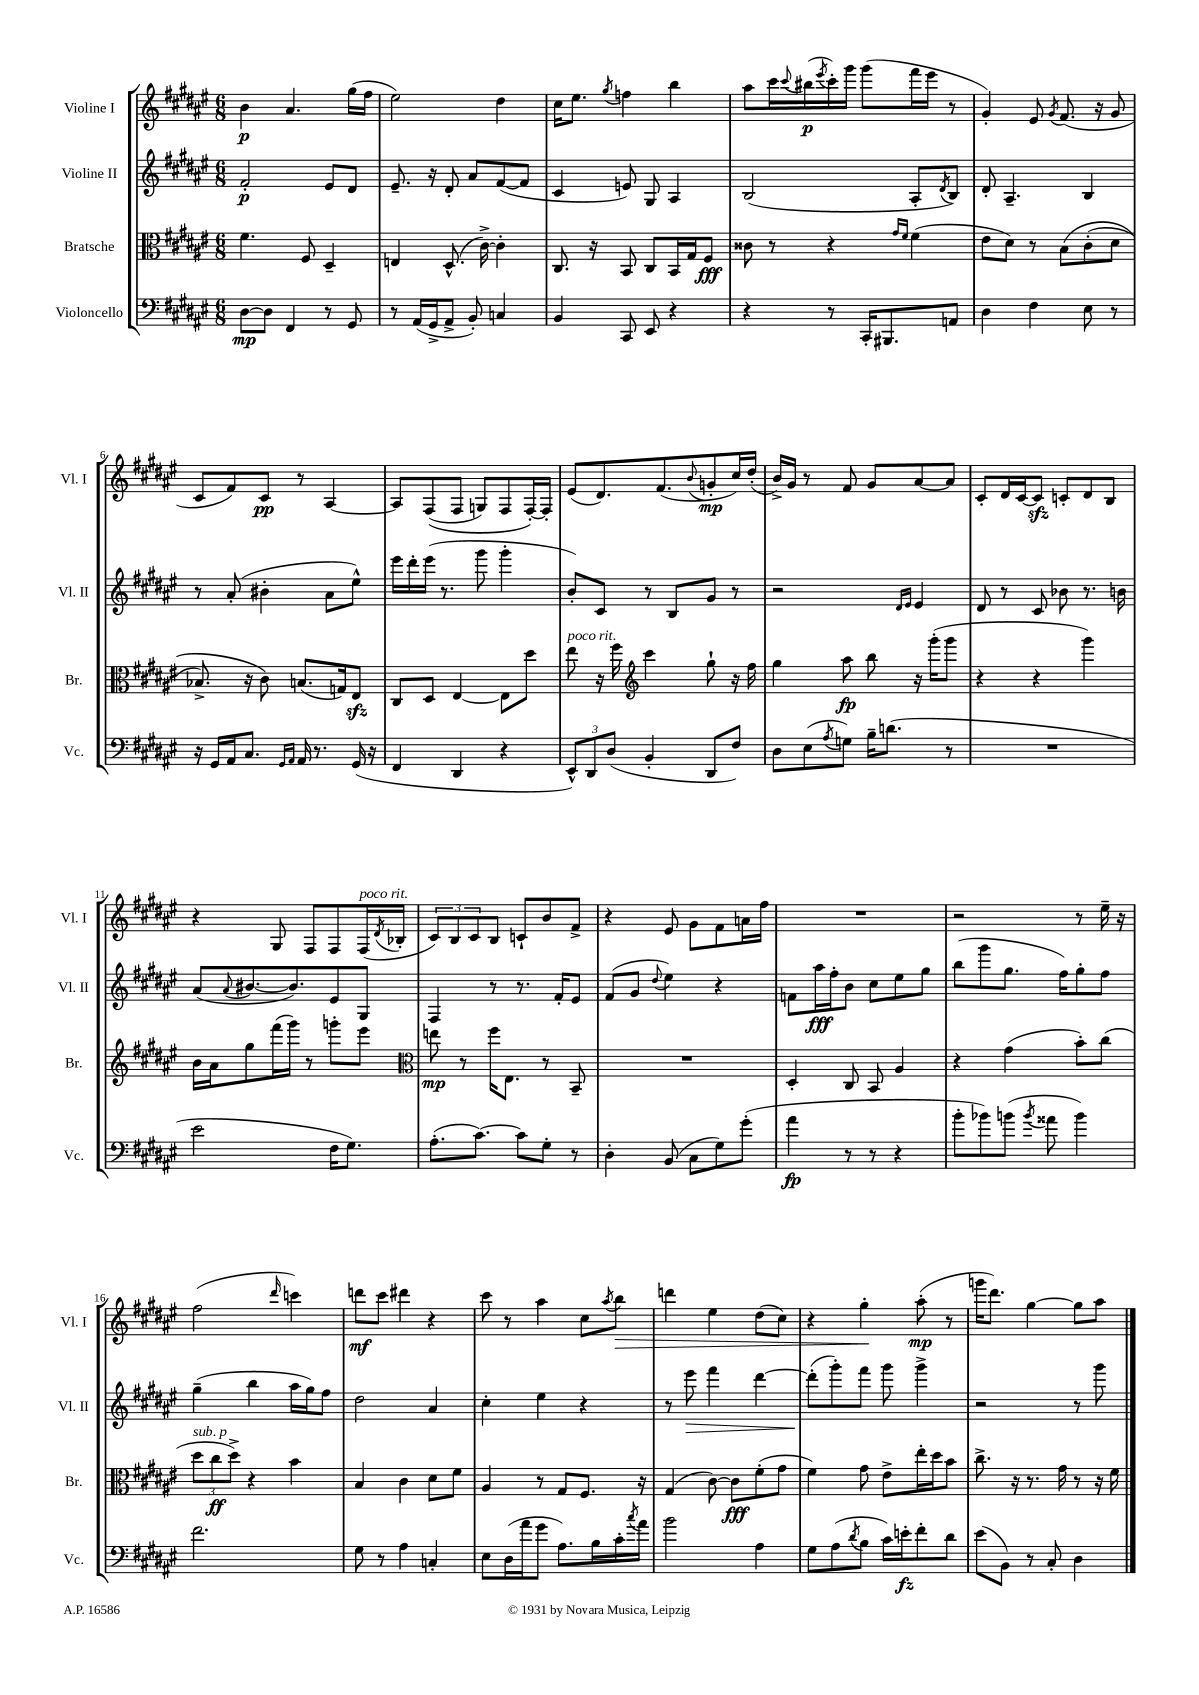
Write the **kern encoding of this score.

**kern	**dynam	**kern	**dynam	**kern	**dynam	**kern	**dynam
*part4	*part4	*part3	*part3	*part2	*part2	*part1	*part1
*staff4	*staff4	*staff3	*staff3	*staff2	*staff2	*staff1	*staff1
*I"Violoncello	*	*I"Bratsche	*	*I"Violine II	*	*I"Violine I	*
*I'Vc.	*	*I'Br.	*	*I'Vl. II	*	*I'Vl. I	*
*clefF4	*	*clefC3	*	*clefG2	*	*clefG2	*
*k[f#c#g#d#a#e#]	*	*k[f#c#g#d#a#e#]	*	*k[f#c#g#d#a#e#]	*	*k[f#c#g#d#a#e#]	*
*M6/8	*	*M6/8	*	*M6/8	*	*M6/8	*
=1	=1	=1	=1	=1	=1	=1	=1
[8D#\L	mp	4.f#\	.	2f#'/	p	4b\	p
8D#\J]	.	.	.	.	.	.	.
4FF#/	.	.	.	.	.	4.a#/	.
.	.	8F#/	.	.	.	.	.
8r	.	4D#~/	.	8e#/L	.	.	.
8GG#/	.	.	.	8d#/J	.	(16gg#\LL	.
.	.	.	.	.	.	16ff#\JJ	.
=2	=2	=2	=2	=2	=2	=2	=2
8r	.	4En/	.	8.e#~/	.	2ee#\)	.
(16AA#/LL	.	.	.	.	.	.	.
16GG#^/J	.	.	.	16r	.	.	.
8AA#^/J	.	(8.D#^^/	.	8d#'/	.	.	.
8BB'/)	.	.	.	8a#/L	.	.	.
.	.	[16c#^\)	.	.	.	.	.
4Cn/	.	4c#'\]	.	([8f#/	.	4dd#\	.
.	.	.	.	8f#/J]	.	.	.
=3	=3	=3	=3	=3	=3	=3	=3
4BB/	.	8.C#/	.	4c#/	.	16cc#\KL	.
.	.	.	.	.	.	8.ee#\J	.
.	.	16r	.	.	.	.	.
.	.	.	.	.	.	8qgg#/	.
8CC#/	.	8BB/	.	8en/)	.	4ffn\	.
8EE#/	.	8C#/L	.	8G#/	.	.	.
4r	.	16BB/L	.	4A#/	.	4bb\	.
.	.	16G#/J	.	.	.	.	.
.	.	8F#/J	fff	.	.	.	.
=4	=4	=4	=4	=4	=4	=4	=4
4r	.	8c##X\	.	(2B/	.	8aa#\L	.
.	.	8r	.	.	.	16ccc#\L	.
.	.	.	.	.	.	8qqccc#/	.
.	.	.	.	.	.	(16bb#X\	p
.	.	.	.	.	.	8qeee#/	.
8r	.	4r	.	.	.	16ccc#'\)	.
.	.	.	.	.	.	16ggg#\JJ	.
16CC#'/KL	.	.	.	.	.	(8ggg#\L	.
8.BBB#X/	.	.	.	.	.	.	.
.	.	16qqg#/LL	.	.	.	.	.
.	.	16qqf#/JJ	.	.	.	.	.
.	.	(4f#\	.	8A#'/L	.	16fff#\L	.
.	.	.	.	.	.	16eee#\JJ	.
.	.	.	.	8qd#/	.	.	.
8AAn/J	.	.	.	8B/J)	.	8r	.
=5	=5	=5	=5	=5	=5	=5	=5
4D#\	.	8e#\L	.	8d#'/	.	4g#'/)	.
.	.	8d#\J)	.	4.A#~/	.	.	.
4F#\	.	8r	.	.	.	8e#/	.
.	.	.	.	.	.	8qg#/	.
.	.	(8B\L	.	.	.	(8.f#/	.
8E#\	.	(8c#'\	.	4B/	.	.	.
.	.	.	.	.	.	16r	.
8r	.	8d#\J	.	.	.	8g#/	.
!!LO:LB:g=z
=6	=6	=6	=6	=6	=6	=6	=6
16r	.	8.B-X^/)	.	8r	.	8c#/L	.
16GG#/LL	.	.	.	.	.	.	.
16AA#/J	.	.	.	(8a#'/	.	8f#/)	.
8.C#/J	.	16r	.	.	.	.	.
.	.	8c#\)	.	4b#X'\	.	8c#/J	pp
16qqGG#/LL	.	.	.	.	.	.	.
16qqAA#/JJ	.	.	.	.	.	.	.
16AA#/	.	(8.Bn/L	.	.	.	8r	.
8.r	.	.	.	.	.	.	.
.	.	.	.	8a#\L	.	[4A#/	.
.	.	16Gn/k)	.	.	.	.	.
(16GG#/	.	8E#zz/J	.	8ee#^^\J)	.	.	.
16r	.	.	.	.	.	.	.
=7	=7	=7	=7	=7	=7	=7	=7
4FF#/	.	8C#/L	.	16eee#\LL	.	8A#/L]	.
.	.	.	.	16ddd#'\	.	.	.
.	.	8D#/J	.	(16eee#\JJ	.	((8F#/	.
.	.	.	.	8.r	.	.	.
4DD#/	.	[4E#/	.	.	.	8F#/J	.
.	.	.	.	8ggg#\	.	8Gn/L)	.
4r	.	8E#\L]	.	4ggg#'\	.	8F#/	.
.	.	8dd#\J	.	.	.	[16F#'/L)	.
.	.	.	.	.	.	16F#'/JJ]	.
=8	=8	=8	=8	=8	=8	=8	=8
!	!	!LO:TX:a:i:t=poco rit.	!	!	!	!	!
12EE#^^/L)	.	8ee#\	.	8b'/L)	.	(8e#/L	.
12DD#/	.	.	.	.	.	.	.
.	.	16r	.	8c#/J	.	8.d#/)	.
(12D#/J	.	.	.	.	.	.	.
.	.	16ff#\	.	.	.	.	.
*	*	*clefG2	*	*	*	*	*
4BB'/	.	4ccc#\	.	8r	.	.	.
.	.	.	.	.	.	(8.f#/	.
.	.	.	.	8B/L	.	.	.
.	.	.	.	.	.	8qqb/	.
8DD#/L	.	8gg#`\	.	8g#/J	.	8gn'/	mp
8F#/J)	.	16r	.	8r	.	16cc#/L)	.
.	.	16ff#\	.	.	.	(16dd#'/JJ	.
=9	=9	=9	=9	=9	=9	=9	=9
8D#\L	.	4gg#\	.	2r	.	16b^/LL)	.
.	.	.	.	.	.	16g#/JJ	.
(8E#\	.	.	.	.	.	8r	.
8qA#/	.	.	.	.	.	.	.
8Gn\J)	.	8aa#\	fp	.	.	8f#/	.
16B~\KL	.	8bb\	.	.	.	8g#/L	.
(8.dn\J	.	.	.	.	.	.	.
.	.	.	.	16qqd#/LL	.	.	.
.	.	.	.	16qqe#/JJ	.	.	.
.	.	16r	.	4e#/	.	[8a#/	.
.	.	(16ggg#'\KL	.	.	.	.	.
8r	.	8ggg#\J	.	.	.	8a#/J]	.
=10	=10	=10	=10	=10	=10	=10	=10
2.r	.	4r	.	8d#/	.	8c#'/L	.
.	.	.	.	8r	.	16d#/L	.
.	.	.	.	.	.	[16c#/J	.
.	.	4r	.	8c#/	.	8c#zz/J]	.
.	.	.	.	8b-X\	.	8cn'/L	.
.	.	4ggg#\)	.	8.r	.	8d#/	.
.	.	.	.	.	.	8B/J	.
.	.	.	.	16bn\	.	.	.
!!LO:LB:g=z
=11	=11	=11	=11	=11	=11	=11	=11
2e#\	.	16b\LL	.	(8a#/L	.	4r	.
.	.	16a#\J	.	.	.	.	.
.	.	.	.	8qqa#/	.	.	.
.	.	8gg#\	.	[8.b#X/	.	.	.
.	.	(16fff#\L	.	.	.	8G#/	.
.	.	16ggg#\JJ)	.	8.b#/])	.	.	.
.	.	8r	.	.	.	8F#/L	.
16F#\KL	.	8gggn'\L	.	8e#/	.	8F#/	.
8.G#\J)	.	.	.	.	.	.	.
!	!	!	!	!	!	!LO:TX:a:i:t=poco rit.	!
.	.	8eee#\J	.	8G#/J	.	(16F#/L	.
.	.	.	.	.	.	8qd#/	.
.	.	.	.	.	.	16B-X'/JJ	.
=12	=12	=12	=12	=12	=12	=12	=12
*	*	*clefC3	*	*	*	*	*
(8.A#'\L	.	8een\	mp	4F#/	.	12c#/L)	.
.	.	.	.	.	.	12B/	.
.	.	8r	.	.	.	.	.
.	.	.	.	.	.	12c#/	.
[8.c#\J)	.	.	.	.	.	.	.
.	.	16ff#\KL	.	8r	.	8B/J	.
.	.	8.E#\J	.	.	.	.	.
8c#\L]	.	.	.	8.r	.	8cn`/L	.
8G#'\J	.	8r	.	.	.	8b/	.
.	.	.	.	16f#'/KL	.	.	.
8r	.	8BB~/	.	8e#/J	.	8f#^/J	.
=13	=13	=13	=13	=13	=13	=13	=13
4D#'\	.	2.r	.	(8f#/L	.	4r	.
.	.	.	.	8g#/J	.	.	.
.	.	.	.	8qqdd#/	.	.	.
(8BB/	.	.	.	4ee#\)	.	8e#/	.
8C#\L	.	.	.	.	.	8g#\L	.
8G#\)	.	.	.	4r	.	8f#\	.
(8g#'\J	.	.	.	.	.	16an\L	.
.	.	.	.	.	.	16ff#\JJ	.
=14	=14	=14	=14	=14	=14	=14	=14
4a#\	fp	4D#'/	.	8fn\L	.	2.r	.
.	.	.	.	16aa#\L	fff	.	.
.	.	.	.	16ff#'\J	.	.	.
8r	.	8C#/	.	8b\J	.	.	.
8r	.	8BB/	.	8cc#\L	.	.	.
4r	.	4A#/	.	8ee#\	.	.	.
.	.	.	.	8gg#\J	.	.	.
=15	=15	=15	=15	=15	=15	=15	=15
8b'\L	.	4r	.	(8bb\L	.	2r	.
8b-X\)	.	.	.	8ggg#\	.	.	.
(8bn\J	.	(4g#\	.	8.gg#\J	.	.	.
8qb/	.	.	.	.	.	.	.
8a##X\	.	.	.	.	.	.	.
.	.	.	.	16ff#\KL)	.	.	.
4b\)	.	8b'\L)	.	8gg#'\	.	8r	.
.	.	(8cc#\J	.	8ff#\J	.	16ee#~\	.
.	.	.	.	.	.	16r	.
!!LO:LB:g=z
=16	=16	=16	=16	=16	=16	=16	=16
!	!	!LO:TX:a:i:t=sub. p	!	!	!	!	!
2.f#\	.	12dd#\L	.	(4gg#~\	.	(2ff#\	.
.	.	12cc#\	ff	.	.	.	.
.	.	12dd#^\J)	.	.	.	.	.
.	.	4r	.	4bb\	.	.	.
.	.	.	.	.	.	16qqddd#/	.
.	.	4b\	.	16aa#\LL	.	4cccn\)	.
.	.	.	.	16gg#\J)	.	.	.
.	.	.	.	8ff#\J	.	.	.
=17	=17	=17	=17	=17	=17	=17	=17
8G#\	.	4B/	.	2dd#\	.	8dddn\L	mf
8r	.	.	.	.	.	8ccc#\J	.
4A#\	.	4c#\	.	.	.	4ddd#X\	.
4Cn'/	.	8d#\L	.	4a#/	.	4r	.
.	.	8f#\J	.	.	.	.	.
=18	=18	=18	=18	=18	=18	=18	=18
8E#\L	.	4A#/	.	4cc#'\	.	8ccc#\	.
(16D#\L	.	.	.	.	.	8r	.
16a#\J	.	.	.	.	.	.	.
8g#\J	.	8r	.	4ee#\	.	4aa#\	.
8.A#\L)	.	8G#/L	.	.	.	.	.
.	.	8.F#/J	.	4r	.	8cc#\L	.
16B\L	.	.	.	.	.	.	.
.	.	.	.	.	.	8qaa#/	.
!	!	!	!	!	!	!	!LO:HP:b
16c#'\	.	.	.	.	.	8bb\J	>
8qcc#/	.	.	.	.	.	.	.
16a#\JJ	.	16r	.	.	.	.	.
=19	=19	=19	=19	=19	=19	=19	=19
2b\	.	(4G#/	.	8r	.	4dddn\	.
!	!	!	!	!	!LO:HP:b	!	!
.	.	.	.	8eee#\	>	.	.
.	.	[8c#\)	.	4fff#\	.	4ee#\	.
.	.	8c#\L]	fff	.	.	.	.
4A#\	.	(8f#'\	.	[4ddd#\	.	(8dd#\L	.
.	.	8g#\J	.	.	.	8cc#\J)	.
=20	=20	=20	=20	=20	=20	=20	=20
8G#\L	.	4f#\)	.	(8ddd#'\L]	.	4r	.
(8A#\	.	.	.	8ggg#'\)	]	.	.
8qd#/	.	.	.	.	.	.	.
8B\J	.	8g#\	.	8fff#\J	.	4gg#'\	.
16c#\LL)	.	8e#^\L	.	8ggg#\	.	.	.
16en'\J	fz	.	.	.	.	.	.
8f#'\	.	16ee#'\L	.	4ggg#^\	.	(8aa#'\	] mp
.	.	16dd#\J	.	.	.	.	.
8d#\J	.	8b\J	.	.	.	8r	.
=21	=21	=21	=21	=21	=21	=21	=21
(8e#\L	.	8.cc#^\	.	2r	.	16gggn\KL	.
.	.	.	.	.	.	8.ddd#\J)	.
8BB\J)	.	.	.	.	.	.	.
.	.	16r	.	.	.	.	.
8r	.	8.r	.	.	.	[4gg#\	.
8C#'/	.	.	.	.	.	.	.
.	.	16g#\	.	.	.	.	.
4D#\	.	8r	.	8r	.	8gg#\L]	.
.	.	16r	.	8ggg#\	.	8aa#\J	.
.	.	16f#\	.	.	.	.	.
==	==	==	==	==	==	==	==
*-	*-	*-	*-	*-	*-	*-	*-
